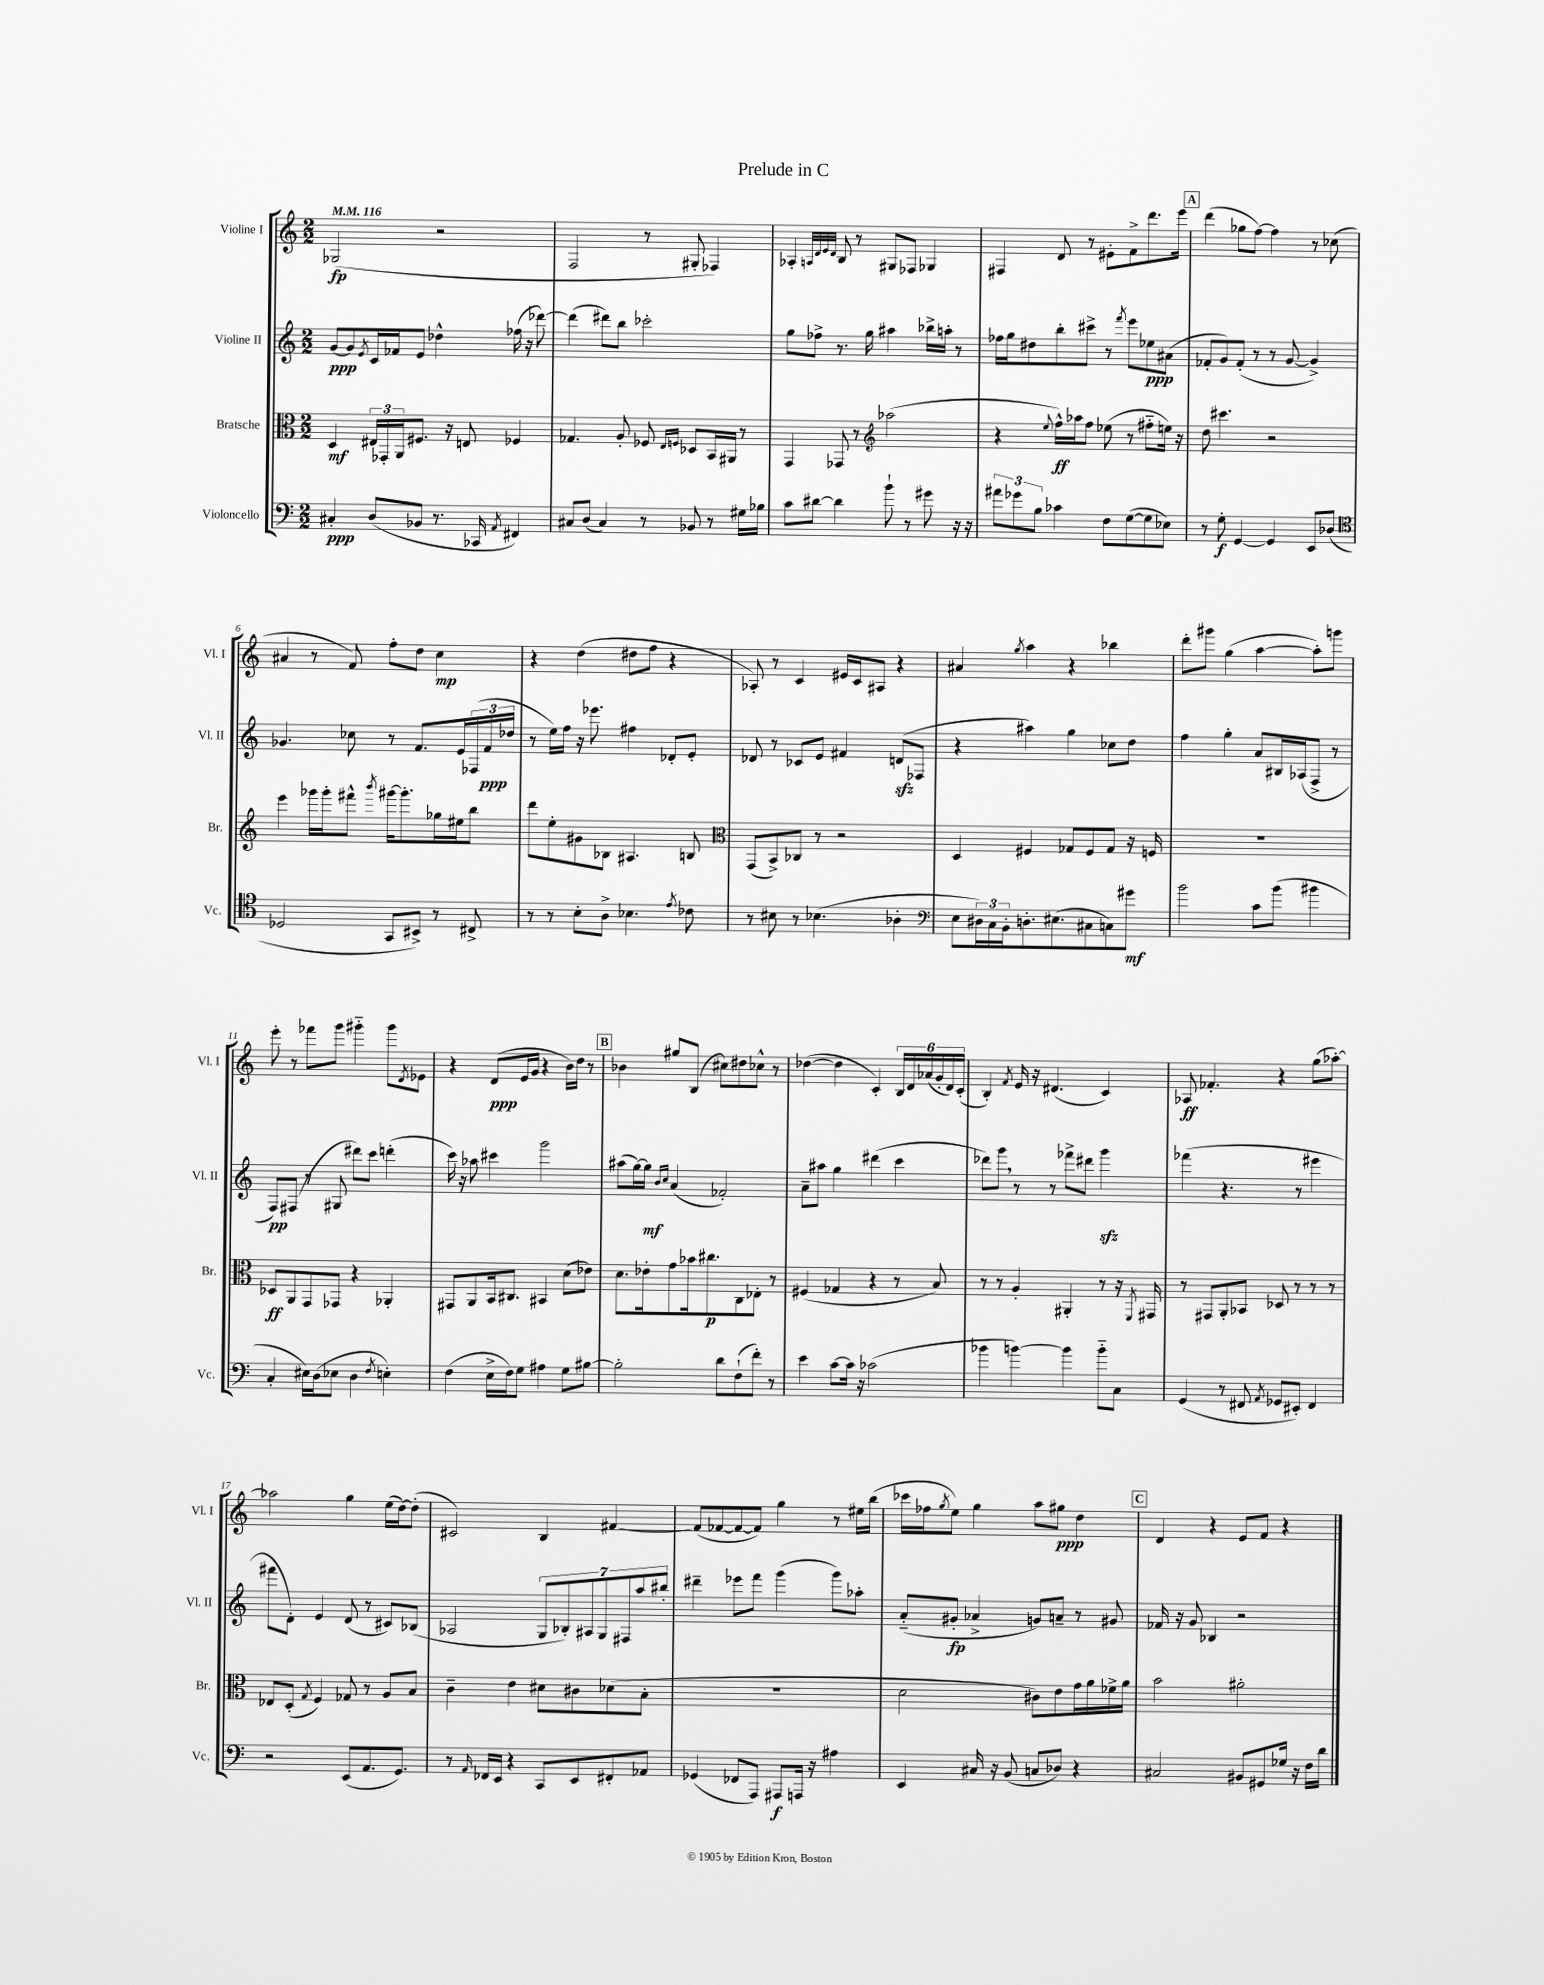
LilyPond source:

\header { title = "Prelude in C" }
<<
\new StaffGroup <<
\new Staff = "s0" \with { instrumentName = "Violine I" shortInstrumentName = "Vl. I" } {
    \clef treble \key c \major \numericTimeSignature \time 2/2 \tempo 4 = 116
    ges2\fp( r2 |
    f2 r8 gis8-. fes4) |
    aes4-. \grace { a32 d'32 e'32 d'32 } b8 r8 gis8 fes8 ges4 |
    fis4 d'8 r8 eis'8-. f'8-> d'''8. e'''16 |
    \mark \markup { \box "A" } d'''4( ges''8 f''8~) f''4 r8 ces''8( |
    ais'4 r8 f'8) f''8-. d''8 c''4\mp |
    r4 d''4( dis''8 f''8 r4 |
    aes8-.) r8 c'4 eis'16 c'16 ais8 r4 |
    ais'4 \acciaccatura { g''8 } a''4 r4 bes''4 |
    d'''8-. gis'''8 g''4( a''4~ a''8-.) g'''8 |
    e'''8-. r8 fes'''8 g'''8 gis'''4-_ gis'''8 \acciaccatura { d'8 } ees'8 |
    r4 d'8\ppp( e'16 g'16 r4 b'16) d''16 r8 |
    \mark \markup { \box "B" } bes'4 gis''8 b8( cis''8) dis''8 ces''8-^ r8 |
    des''4~( des''4 c'4-.) \tuplet 6/4 { b16 d'16 aes'16( g'16-. d'16) c'16-.( } |
    b4-.) \acciaccatura { f'8 } e'16 r16 dis'4.( c'4) |
    aes8\ff fes'4.-. r4 g''8( aes''8~-.) |
    aes''2 g''4 e''16( d''16~) d''8-.( |
    cis'2) b4 fis'4~ |
    fis'8( fes'8~ fes'8~ fes'8) g''4 r8 eis''16 b''16( |
    ces'''16 fes''16 \acciaccatura { g''8 } e''8) g''4 a''8 gis''8\ppp d''4 |
    \mark \markup { \box "C" } d'4 r4 e'8 f'8 r4 \bar "|." |
}
\new Staff = "s1" \with { instrumentName = "Violine II" shortInstrumentName = "Vl. II" } {
    \clef treble \key c \major \numericTimeSignature \time 2/2
    g'8~\ppp g'8 \acciaccatura { e'8 } c'16 fes'16 e'8 des''4-^ fes''16( r16 des'''8~) |
    des'''4( dis'''8) b''8 ces'''2-. |
    g''8 fes''8-> r8. g''16 ais''4 bes''16-> a''16-. r8 |
    fes''16 g''16 dis''8 b''8-. cis'''8-> r8 \acciaccatura { f'''8 } e'''8 ees''8\ppp ais'8( |
    \mark \markup { \box "A" } fes'8-. g'8) fes'8-.( r8 r8 g'8~ g'4->) |
    ges'4. ces''8 r8 f'8. e'16 \tuplet 3/2 { fes16( f'16\ppp des''16 } |
    r8 e''16) f''16 r16 ees'''8. fis''4 des'8-. e'8-. |
    des'8 r8 ces'8 e'8 fis'4 d'8\sfz( fes8 |
    r4 ais''4) g''4 ces''8 d''8 |
    f''4 g''4-. a'8 bis16 aes16( f8-> r8 |
    f8\pp) fis8( r8 gis8 dis'''8) c'''8 d'''4-.( |
    c'''16) r16 aes''8 cis'''4 g'''2 |
    \mark \markup { \box "B" } ais''8( g''16~) g''16\mf \grace { b'16 c''16 } a'4( fes'2-.) |
    a'8-- ais''8 g''4 dis'''4( c'''4 |
    des'''8) g'''8 \breathe r8 r8 fes'''8-> dis'''8 g'''4\sfz |
    fes'''4( r4. r8 eis'''4 |
    fis'''8 d'8-.) e'4 d'8( r8 cis'8) bes8( |
    aes2 \tuplet 7/4 { g8 bes8-.) ais8 g8 fis8 a''8 bis''8-. } |
    dis'''4-- ees'''8 f'''8 g'''4( g'''8) aes''8-. |
    a'8-_( gis'8-.\fp aes'4-> g'8) a'8-- r8 gis'8 |
    \mark \markup { \box "C" } fes'16 r16 g'8 bes4 r2 \bar "|." |
}
\new Staff = "s2" \with { instrumentName = "Bratsche" shortInstrumentName = "Br." } {
    \clef alto \key c \major \numericTimeSignature \time 2/2
    d4\mf \tuplet 3/2 { eis16 ges,16-. a,16 } fis8. r16 e8 fes4 |
    ges4. a8-. fes8 \grace { e16 f16 } des8 b,16 ais,16 r8 |
    g,4 ges,8 r8 \clef treble aes''2( |
    r4 \appoggiatura { e''8 } f''16-^\ff) aes''16 f''8 ees''8( r8 fis''8-_ e''16) r16 |
    \mark \markup { \box "A" } d''8 cis'''4. r2 |
    e'''4 ges'''16 ges'''16-. fis'''8-^ \acciaccatura { b'''8 } gis'''16~ gis'''8.-. ges''16 eis''16 b''8 |
    d'''8 e''8-. gis'8 bes8 ais4. b8 |
    \clef alto g,8( b,8->) ces8 r8 r2 |
    d4 fis4 ges8 fis8 ges8 r16 f16 |
    R1 |
    des8\ff a,8 g,8 ges,8 r4 aes,4-. |
    gis,8 a,8 b,16 cis8. bis,4 d'8( ees'8) |
    \mark \markup { \box "B" } d'8. ees'16-. g'8 bes'16 cis''8.\p c8 ees8-. r8 |
    fis4( ges4 r4 r8 b8) |
    r8 r8 a4-. ais,4-. r8 r16 \acciaccatura { f,8 } gis,16 |
    r8 gis,8 a,8-. bes,8 des8 r8 r8 r8 |
    ees8 d8-.( \acciaccatura { g8 } f4) ges8 r8 a8 b8 |
    c'4-- e'4 dis'8 cis'8 des'8( b8-. |
    R1 |
    d'2 cis'8) e'8 g'16 a'16 fes'16-> a'16 |
    \mark \markup { \box "C" } b'2 ais'2-. \bar "|." |
}
\new Staff = "s3" \with { instrumentName = "Violoncello" shortInstrumentName = "Vc." } {
    \clef bass \key c \major \numericTimeSignature \time 2/2
    cis4-.\ppp d8( bes,8 r8. ces,16 \acciaccatura { a,8 } fis,4) |
    cis8 d8( cis4) r8 bes,8 r8 gis16 bes16 |
    c'8 dis'8~ dis'4 b'8-! r8 gis'8 r16 r16 |
    \tuplet 3/2 { ais'8 ges'8 b8 } ces'4 f8 g8~( g8 ees8) |
    \mark \markup { \box "A" } r8 g8-.\f g,4~ g,4 e,8 des8( |
    \clef tenor des2 g,8 bis,8->) r8 cis8-> |
    r8 r8 b8-. a8-> bes4. \acciaccatura { e'8 } ces'8 |
    r8 bis8 r8 bes4.( aes4-. |
    \clef bass e8 \tuplet 3/2 { dis16) c16 b,16-. } d8.-. eis8.( cis8 c8) gis'8\mf |
    b'2 c'8 b'8( bis'4 |
    c4-. eis16) d16( ees8 d4 \acciaccatura { f8 } e4-.) |
    f4( e16-> f16) g8 ais4 g8 bis8~ |
    \mark \markup { \box "B" } bis2-. d'8 f8-!( f'8-.) r8 |
    e'4 c'8~ c'16 r16 ces'2( |
    bes'4 b'4~) b'4 b'8-_ c8 |
    g,4( r8 fis,8 \acciaccatura { a,8 } ges,8 eis,8-.) fis,4 |
    r2 e,8( a,8. g,8.) |
    r8 \grace { a,16 } fes,16 e,16 r4 c,8 e,8 fis,8-. aes,8 |
    ges,4( fes,8 a,,8) ais,,8\f a,,16 r16 ais4 |
    e,4 cis16 r16 b,8( c8 des8) r4 |
    \mark \markup { \box "C" } cis2 bis,8 gis,8 ges16 r16 f16 d'16 \bar "|." |
}
>>
>>
